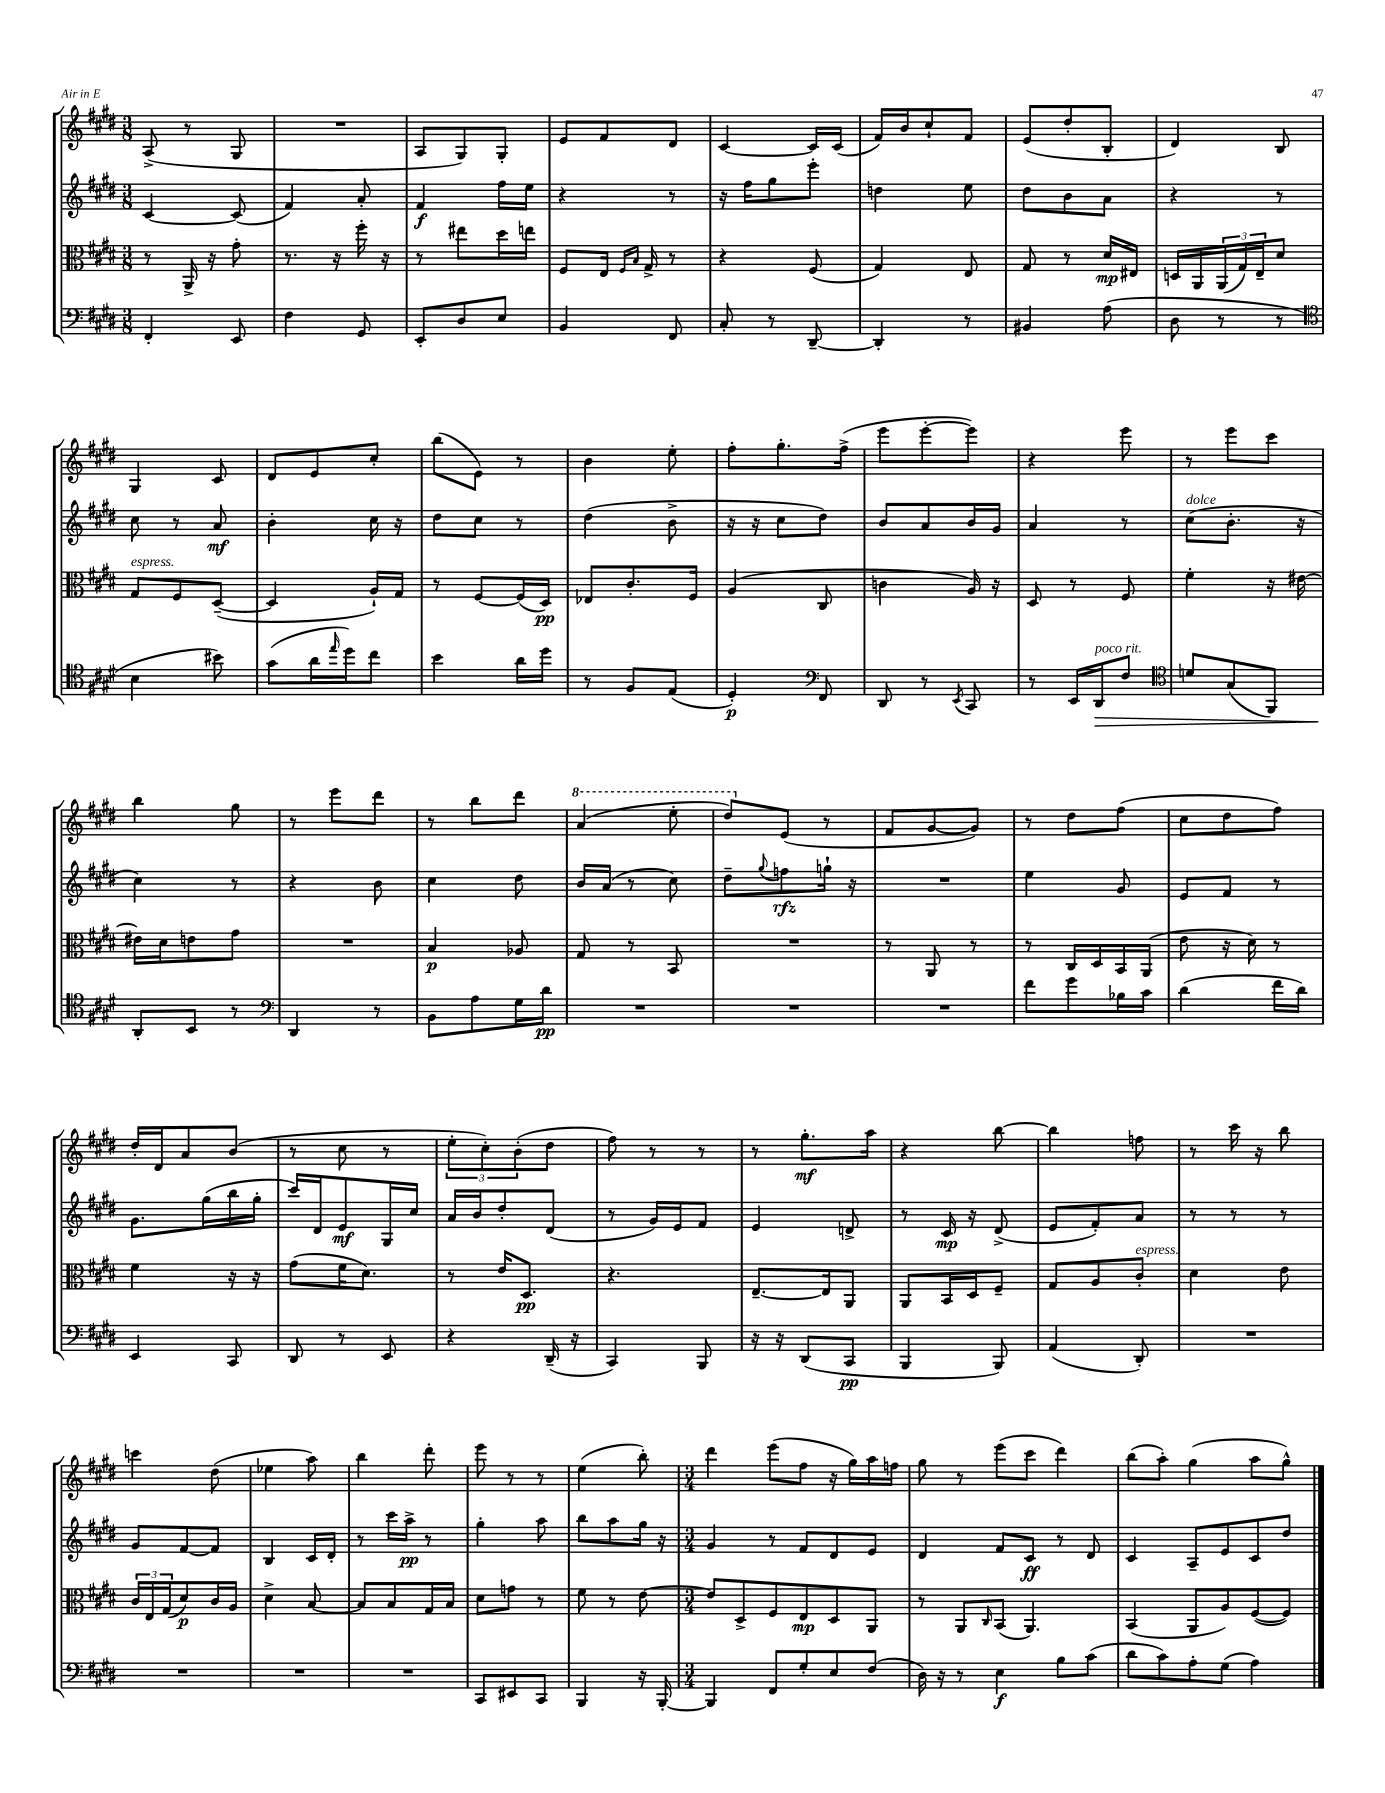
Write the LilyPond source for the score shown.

<<
\new StaffGroup <<
\new Staff = "s0" {
    \clef treble \key e \major \numericTimeSignature \time 3/8
    a8->( r8 gis8 |
    R4. |
    a8 gis8) gis8-. |
    e'8 fis'8 dis'8 |
    cis'4~ cis'16 cis'16( |
    fis'16) b'16 cis''8-! fis'8 |
    e'8( dis''8-. b8-. |
    dis'4) b8 |
    gis4 cis'8 |
    dis'8 e'8 cis''8-. |
    b''8( e'8) r8 |
    b'4 e''8-. |
    fis''8-. gis''8.-. fis''16->( |
    e'''8 e'''8~-. e'''8) |
    r4 e'''8 |
    r8 e'''8 cis'''8 |
    b''4 gis''8 |
    r8 e'''8 dis'''8 |
    r8 b''8 dis'''8 |
    \ottava #1 a''4( e'''8-. |
    dis'''8) \ottava #0 e'8( r8 |
    fis'8 gis'8~ gis'8) |
    r8 dis''8 fis''8( |
    cis''8 dis''8 fis''8) |
    dis''16-. dis'16 a'8 b'8( |
    r8 cis''8 r8 |
    \tuplet 3/2 { e''8-. cis''8-.) b'8-.( } dis''8 |
    fis''8) r8 r8 |
    r8 gis''8.-.\mf a''16 |
    r4 b''8~ |
    b''4 f''8 |
    r8 cis'''16 r16 b''8 |
    c'''4 dis''8( |
    ees''4 a''8) |
    b''4 dis'''8-. |
    e'''8 r8 r8 |
    e''4( b''8-.) |
    \numericTimeSignature \time 3/4 dis'''4 e'''8( fis''8 r16 gis''16) a''16 f''16 |
    gis''8 r8 e'''8( cis'''8 dis'''4) |
    b''8( a''8-.) gis''4( a''8 gis''8-^) \bar "|." |
}
\new Staff = "s1" {
    \clef treble \key e \major \numericTimeSignature \time 3/8
    cis'4~ cis'8( |
    fis'4) a'8-. |
    fis'4\f fis''16 e''16 |
    r4 r8 |
    r16 fis''16 gis''8 e'''8-. |
    d''4 e''8 |
    dis''8 b'8 a'8 |
    r4 r8 |
    cis''8 r8 a'8\mf |
    b'4-. cis''16 r16 |
    dis''8 cis''8 r8 |
    dis''4( b'8-> |
    r16 r16 cis''8 dis''8) |
    b'8 a'8 b'16 gis'16 |
    a'4 r8 |
    cis''8^\markup { \italic "dolce" }( b'8.-. r16 |
    cis''4) r8 |
    r4 b'8 |
    cis''4 dis''8 |
    b'16 a'16( r8 cis''8) |
    dis''8-- \appoggiatura { gis''8 } f''8\rfz g''16-! r16 |
    R4. |
    e''4 gis'8 |
    e'8 fis'8 r8 |
    gis'8. gis''16( b''16 gis''16-. |
    cis'''16) dis'16 e'8\mf gis16 cis''16 |
    a'16 b'16 dis''8-. dis'8( |
    r8 gis'16) e'16 fis'8 |
    e'4 d'8-> |
    r8 cis'16\mp r16 dis'8->( |
    e'8 fis'8-.) a'8 |
    r8 r8 r8 |
    gis'8 fis'8~ fis'8 |
    b4 cis'16 dis'16-. |
    r8 cis'''16 a''16->\pp r8 |
    gis''4-. a''8 |
    b''8 a''8 gis''16 r16 |
    \numericTimeSignature \time 3/4 gis'4 r8 fis'8 dis'8 e'8 |
    dis'4 fis'8 cis'8\ff r8 dis'8 |
    cis'4 a8-- e'8 cis'8 dis''8 \bar "|." |
}
\new Staff = "s2" {
    \clef alto \key e \major \numericTimeSignature \time 3/8
    r8 a,16-> r16 gis'8-. |
    r8. r16 fis''16-. r16 |
    r8 eis''8 dis''16 e''16 |
    fis8 e16 \grace { fis16 b16 } gis16-> r8 |
    r4 fis8( |
    gis4) e8 |
    gis8 r8 dis'16\mp eis16 |
    d16 a,16 \tuplet 3/2 { a,16( gis16) e16-- } dis'8 |
    gis8^\markup { \italic "espress." } fis8 dis8~--( |
    dis4 a16-!) gis16 |
    r8 fis8~ fis16( dis16\pp) |
    ees8 cis'8.-. fis16 |
    a4( cis8 |
    c'4 a16) r16 |
    dis8 r8 fis8 |
    fis'4-. r16 eis'16~ |
    eis'16 dis'16 e'8 gis'8 |
    R4. |
    b4\p aes8 |
    gis8 r8 b,8 |
    R4. |
    r8 a,8 r8 |
    r8 cis16 dis16 b,16 a,16( |
    e'8 r16 dis'16) r8 |
    fis'4 r16 r16 |
    gis'8( fis'16 dis'8.) |
    r8 e'16 dis8.\pp |
    r4. |
    e8.~-- e16 a,8 |
    a,8 b,16 dis16 fis8-- |
    gis8 a8 cis'8-.^\markup { \italic "espress." } |
    dis'4 e'8 |
    \tuplet 3/2 { cis'16 e16 gis16( } dis'8\p) cis'16 a16 |
    dis'4-> b8~ |
    b8 b8 gis16 b16 |
    dis'8 g'8 r8 |
    fis'8 r8 e'8~ |
    \numericTimeSignature \time 3/4 e'8 dis8-> fis8 e8\mp dis8 a,8 |
    r8 a,8 \grace { cis16 } b,8( a,4.) |
    b,4( a,8 a8) fis8~( fis8) \bar "|." |
}
\new Staff = "s3" {
    \clef bass \key e \major \numericTimeSignature \time 3/8
    fis,4-. e,8 |
    fis4 gis,8 |
    e,8-. dis8 e8 |
    b,4 fis,8 |
    cis8-. r8 dis,8~-- |
    dis,4-. r8 |
    bis,4 a8( |
    dis8 r8 r8 |
    \clef tenor b4 bis'8) |
    gis'8( a'16 \grace { e''16 } dis''16) cis''8 |
    b'4 a'16 dis''16 |
    r8 fis8 e8( |
    dis4-.\p) \clef bass fis,8 |
    dis,8 r8 \acciaccatura { e,8 } cis,8 |
    r8 e,16 dis,16\>^\markup { \italic "poco rit." } fis8 |
    \clef tenor d'8 gis8( fis,8) |
    a,8-.\! b,8 r8 |
    \clef bass dis,4 r8 |
    b,8 a8 gis16 dis'16\pp |
    R4. |
    R4. |
    R4. |
    fis'8 gis'8 bes16 cis'16 |
    dis'4( fis'16 dis'16) |
    e,4 cis,8 |
    dis,8 r8 e,8 |
    r4 dis,16--( r16 |
    cis,4) b,,8 |
    r16 r16 dis,8( cis,8\pp |
    b,,4 b,,8) |
    a,4( dis,8-.) |
    R4. |
    R4. |
    R4. |
    R4. |
    cis,8 eis,8 cis,8 |
    b,,4 r16 b,,16~-. |
    \numericTimeSignature \time 3/4 b,,4 fis,8 gis8-. e8 fis8( |
    dis16) r16 r8 e4\f b8 cis'8( |
    dis'8 cis'8) a8-. gis8( a4) \bar "|." |
}
>>
>>
\layout { \context { \Score \remove "Bar_number_engraver" } }
